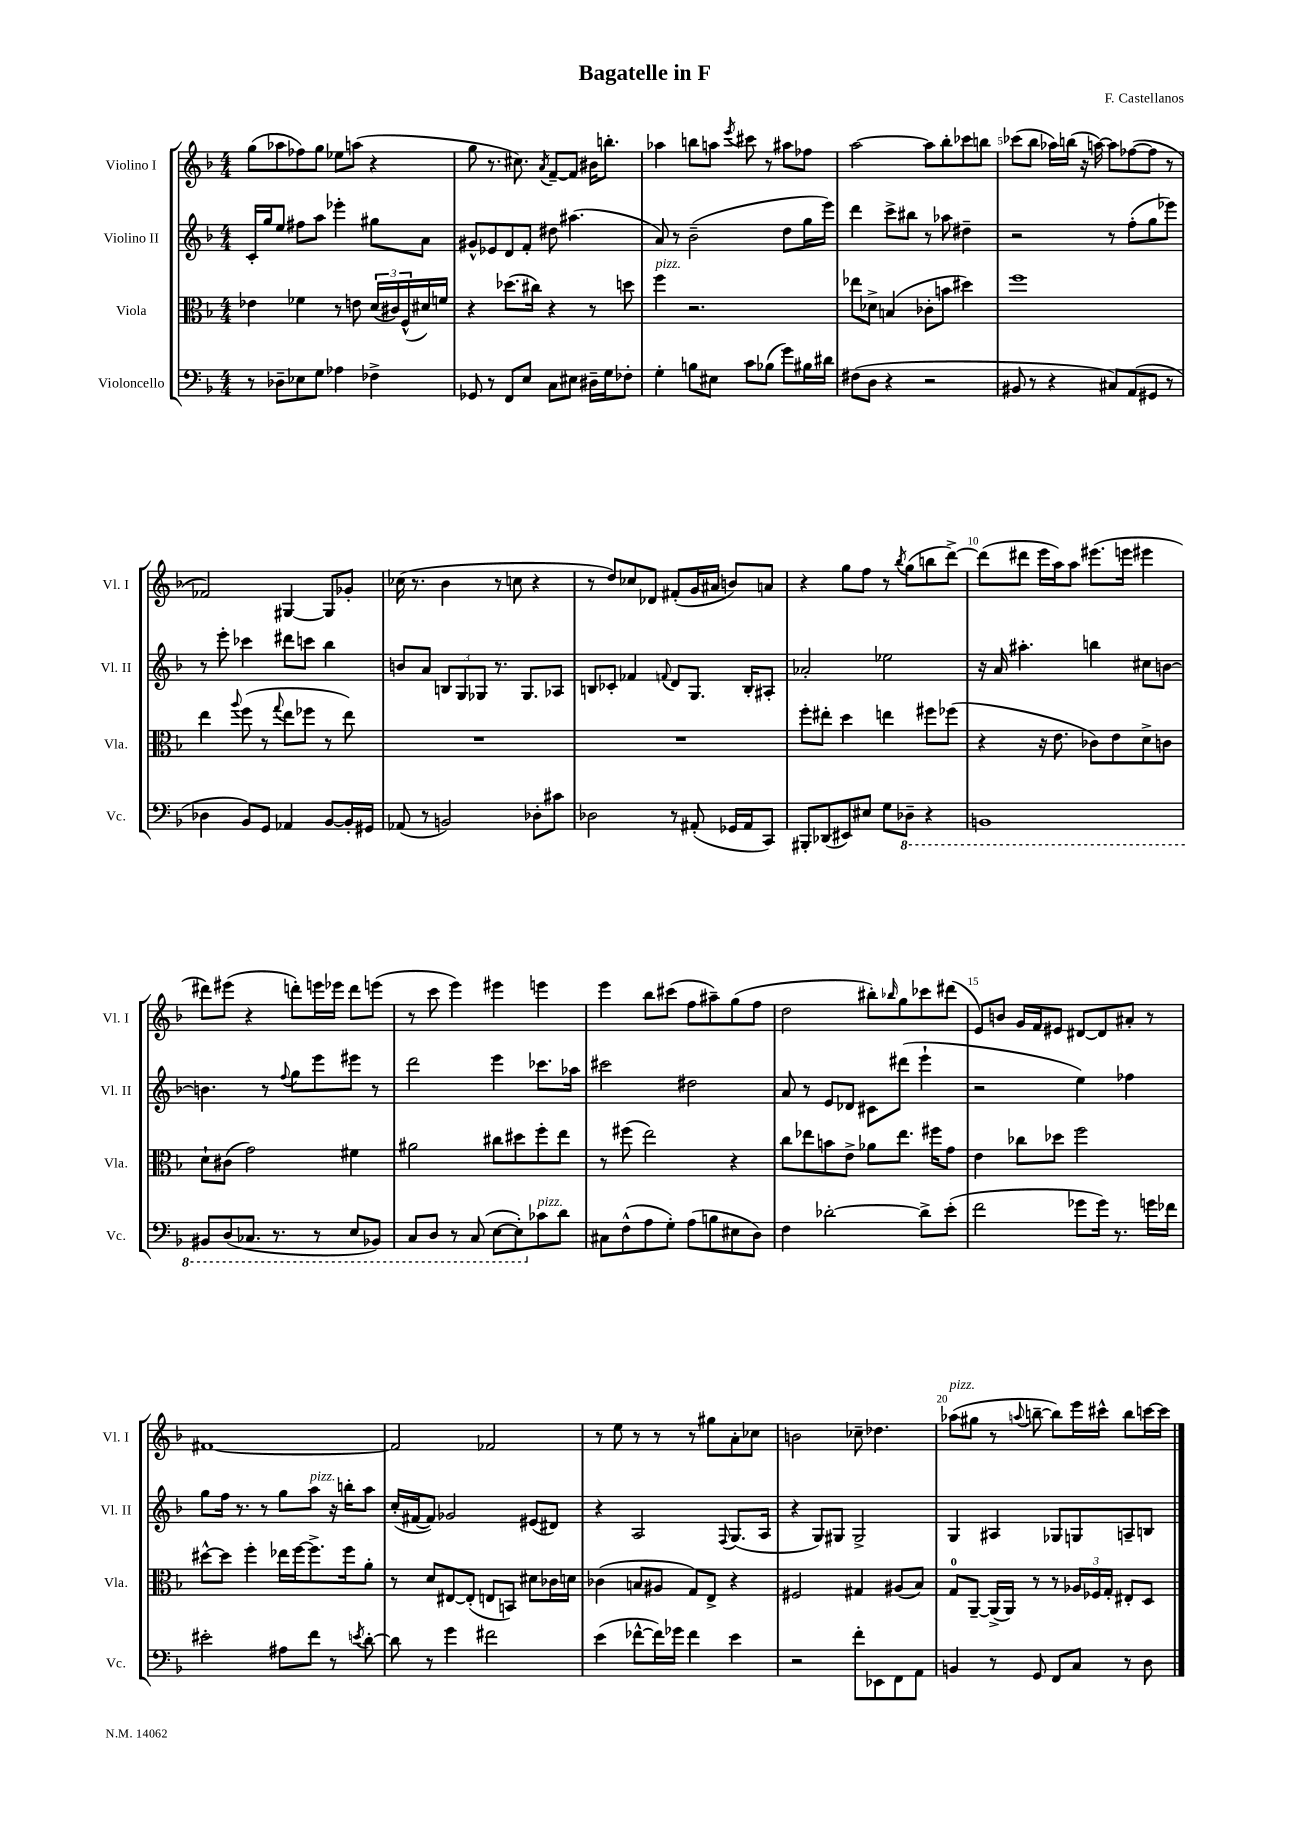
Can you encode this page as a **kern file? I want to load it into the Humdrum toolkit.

**kern	**kern	**kern	**kern
*staff4	*staff3	*staff2	*staff1
*clefF4	*clefC3	*clefG2	*clefG2
*k[b-]	*k[b-]	*k[b-]	*k[b-]
*M4/4	*M4/4	*M4/4	*M4/4
8r	4e-	16c'	(8gg
.	.	16gg	.
8D-~	.	8ee	8aa-
8E-	4f-	8ff#	8ff-)
8G	.	8aa	8gg
4A-	8r	4eee-'	8ee-
.	8e	.	(8aa
4F-^	(24d	8gg#	4r
.	24c#)	.	.
.	(24F^^	.	.
.	16d#)	8a	.
.	16f	.	.
=	=	=	=
8GG-	4r	8g#^^	8gg
8r	.	8e-	8.r
8FF	(8.dd-	8d	.
.	.	.	8.cc#)
8E	.	8f'	.
.	16cc#)	.	.
.	.	.	8qa
8C	4r	8dd#	[8f~
8E#	.	(4.aa#	8f]
16D#~	8r	.	16b#
16G	.	.	8.bb'
8F-'	8dd	.	.
=	=	=	=
4G'	4ff	8a)	4aa-
.	.	8r	.
8B	2.r	(2b-~	8bb
8E#	.	.	8aa
.	.	.	8qeee
8c	.	.	8ccc#
(8B-	.	.	8r
8g)	.	8dd	8aa#
16B#	.	16gg	8ff-
16d#	.	16eee)	.
=	=	=	=
(8F#	8ee-	4ddd	[2aa
8D	8d-^	.	.
4r	(4B	8ccc^	.
.	.	8bb#	.
2r	8c-'	8r	8aa]
.	8b	8aa-	8bb-'
.	4dd#)	4dd#~	8ccc-
.	.	.	8bb
=	=	=	=
8BB#	1ff	2r	(8ccc-
8r	.	.	8bb-
4r	.	.	16aa-)
.	.	.	(16bb
.	.	.	16r
.	.	.	[16aa)
8C#)	.	8r	8aa]
(8AA	.	(8ff'	([8ff-
8GG#	.	8gg	8ff-]
8r	.	8eee-)	8r
=	=	=	=
4D-	4ee	8r	2f-)
.	.	8eee'	.
.	8qqaa	.	.
8BB-)	(8ff	4ccc-	.
8GG	8r	.	.
.	8qqgg	.	.
4AA-	8ee	8ddd#	[4G#
.	8ff-	8ccc	.
[8BB-	8r	4bb-	8G#]
16BB-']	8ee)	.	8g-'
16GG#	.	.	.
=	=	=	=
(8AA-	1r	8b	(16cc-
.	.	.	8.r
8r	.	8a	.
2BB)	.	12B	4b-
.	.	12G	.
.	.	12G-	.
.	.	8.r	8r
.	.	.	8cc
.	.	8.G-	.
8D-'	.	.	4r
8c#	.	8A-	.
=	=	=	=
2D-	1r	8B	8r
.	.	8c-'	8dd)
.	.	4f-	8cc-
.	.	.	8d-
.	.	8qqf	.
8r	.	8d	(8f#'
(8AA#'	.	8.G	16g
.	.	.	16a#
16GG-	.	.	8b)
16AA#	.	16B'	.
8CC)	.	8A#'	8a
=	=	=	=
8BBB#'	8ff'	2a-'	4r
(8DD-	8ee#'	.	.
8EE#)	4dd	.	8gg
8E#	.	.	8ff
8G	4ee	2ee-	8r
.	.	.	8qbb-
8DD-~	.	.	(8gg
4r	8ff#	.	8bb
.	(8ff-	.	[8ddd^)
=	=	=	=
1BBB	4r	16r	(8ddd]
.	.	16a	.
.	.	4.aa#'	8ddd#
.	16r	.	16eee
.	8.e	.	16aa)
.	.	.	8aa
.	8c-)	4bb	(8.eee#
.	8e	.	.
.	.	.	16eee
.	8d^	8cc#	4eee#
.	8c	[8b	.
=	=	=	=
8BBB#	8d`	4.b]	8ddd#)
(8DD	(8c#	.	(8eee#
8.CC-	2g)	.	4r
.	.	8r	.
8.r	.	.	.
.	.	8qqff	.
.	.	8gg	8ddd')
8r	.	8eee	16eee
.	.	.	16eee-
8EE	4f#	8eee#	8ddd
8BBB-)	.	8r	(8eee
=	=	=	=
8CC	2a#	2ddd	8r
8DD	.	.	8ccc
8r	.	.	4eee)
(8CC	.	.	.
[8EE	8cc#	4eee	4eee#
8EE'])	8dd#	.	.
8c-	8ff'	8.ccc-	4eee
8d	8ee	.	.
.	.	16aa-	.
=	=	=	=
8C#	8r	2ccc#	4eee
(8F^^	(8ff#	.	.
8A	2ee)	.	8bb-
8G')	.	.	(8ccc#
(8A	.	2dd#	8ff
8B	.	.	8aa#~)
8E#	4r	.	(8gg
8D)	.	.	8ff
=	=	=	=
4F	8cc	8a	2dd
.	8ee-	8r	.
[2d-'	8b	8e	.
.	8e^	8d-	.
.	8a-	8c#	8bb#')
.	.	.	16qqbb-
.	8.ee-	(8ddd#	8gg
8d-^]	.	4eee`	8ccc-
.	16ff#	.	.
(8e'	8g	.	(8ddd#
=	=	=	=
2f	4e	2r	8e)
.	.	.	8b
.	8cc-	.	16g
.	.	.	16f
.	8dd-	.	8e#
8g-	2ff	4ee)	[8d#
16g-)	.	.	8d#]
8.r	.	.	.
.	.	4ff-	8a#'
16g	.	.	8r
16f-	.	.	.
=	=	=	=
2e#'	[8dd#^^	8gg	[1f#
.	8dd#]	16ff	.
.	.	8.r	.
.	4ff'	.	.
.	.	8r	.
8A#	16ee-	8gg	.
.	[16ff	.	.
8f	8.ff^]	8aa	.
8r	.	16r	.
.	16ff	16bb'	.
8qe	.	.	.
[8d'	8a'	8aa	.
=	=	=	=
8d]	8r	(16cc'	2f#]
.	.	[16f#	.
8r	8d	8f#])	.
4g	[8E#	2g-	.
.	(8E#']	.	.
2f#	8E	.	2f-
.	8BB)	.	.
.	8d#	(8e#	.
.	16c-	8d#)	.
.	16d	.	.
=	=	=	=
(4e	(4c-	4r	8r
.	.	.	8ee
[8f-^^	8B	2A	8r
16f-])	8A#	.	8r
16g-	.	.	.
4f-	8G)	.	8r
.	8E^	.	8gg#
.	.	8qqF	.
4e	4r	(8.G	8a'
.	.	.	8cc-
.	.	16A	.
=	=	=	=
2r	2F#	4r	2b
.	.	8G)	.
.	.	8G#	.
8f'	4G#	2G#^	8cc-~
8EE-	.	.	4.dd-
8FF	(8A#	.	.
8AA	8B-)	.	.
=	=	=	=
4BB	8G	4G	(8aa-
.	[8AA~	.	8gg#
8r	(16AA^]	4A#	8r
.	16AA)	.	.
.	.	.	8qqaa
8GG	8r	.	[8bb~
8FF	8r	8G-	8bb])
8C	24A-	8G	16eee
.	24F-	.	.
.	.	.	16ccc#^^
.	24G'	.	.
8r	8E#'	8A~	8bb
8D	8D	8B	[16ccc
.	.	.	16ccc]
==	==	==	==
*-	*-	*-	*-
